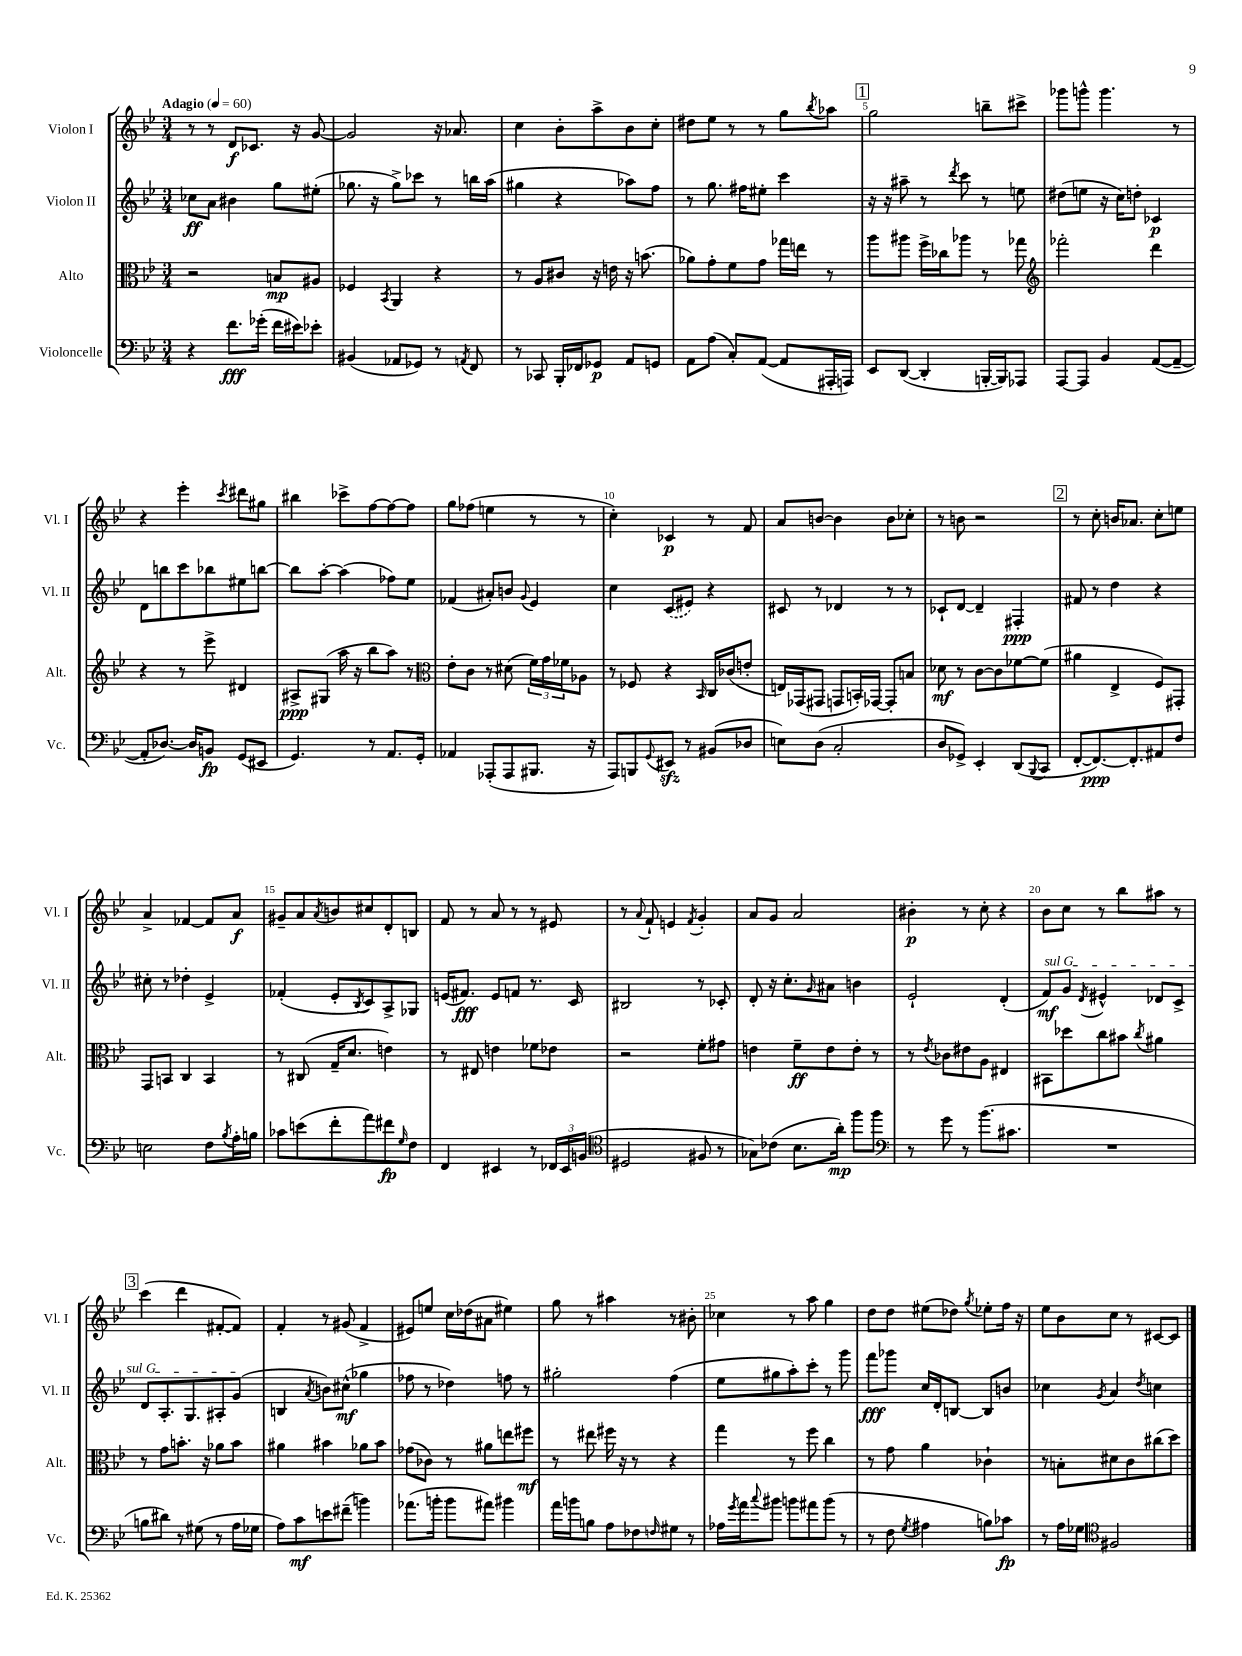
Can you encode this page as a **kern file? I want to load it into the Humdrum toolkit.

**kern	**dynam	**kern	**dynam	**kern	**dynam	**kern	**dynam
*part4	*part4	*part3	*part3	*part2	*part2	*part1	*part1
*staff4	*staff4	*staff3	*staff3	*staff2	*staff2	*staff1	*staff1
*I"Violoncelle	*	*I"Alto	*	*I"Violon II	*	*I"Violon I	*
*I'Vc.	*	*I'Alt.	*	*I'Vl. II	*	*I'Vl. I	*
*clefF4	*	*clefC3	*	*clefG2	*	*clefG2	*
*k[b-e-]	*	*k[b-e-]	*	*k[b-e-]	*	*k[b-e-]	*
*M3/4	*	*M3/4	*	*M3/4	*	*M3/4	*
*MM60	*	*MM60	*	*MM60	*	*MM60	*
=1	=1	=1	=1	=1	=1	=1	=1
!	!	!	!	!	!	!LO:TX:a:B:t=Adagio	!
4r	.	2r	.	8cc-X\L	ff	8r	.
.	.	.	.	8a\J	.	8r	.
8.f\L	fff	.	.	4b#X\	.	8d/L	f
.	.	.	.	.	.	8.c-X/J	.
(16g-X'\Jk	.	.	.	.	.	.	.
16f\LL	.	8Bn/L	mp	8gg\L	.	.	.
16e#X\J)	.	.	.	.	.	16r	.
8e-X'\J	.	8A#X/J	.	(8ee#X'\J	.	[8g/	.
=2	=2	=2	=2	=2	=2	=2	=2
(4BB#X/	.	4F-X/	.	8.gg-X\	.	2g/]	.
.	.	.	.	16r	.	.	.
.	.	8qBB-/	.	.	.	.	.
8AA-X/L	.	4AA/	.	8gg-^\L)	.	.	.
8GG-X/J)	.	.	.	8ccc-X\J	.	.	.
8r	.	4r	.	8r	.	16r	.
.	.	.	.	.	.	8.a-X/	.
8qAAn/	.	.	.	.	.	.	.
8FF/	.	.	.	16bbn\LL	.	.	.
.	.	.	.	(16aa\JJ	.	.	.
=3	=3	=3	=3	=3	=3	=3	=3
8r	.	8r	.	4gg#X\	.	4cc\	.
8CC-X/	.	8A/L	.	.	.	.	.
16BBB-'/LL	.	8c#X/J	.	4r	.	8b-'\L	.
16FF-X/J	.	.	.	.	.	.	.
8GG-X/J	p	16r	.	.	.	8aa^\	.
.	.	16en\	.	.	.	.	.
8AA/L	.	16r	.	8aa-X\L)	.	8b-\	.
.	.	(8.bn\	.	.	.	.	.
8GGn/J	.	.	.	8ff\J	.	8cc'\J	.
=4	=4	=4	=4	=4	=4	=4	=4
8AA\L	.	8a-X\L)	.	8r	.	8dd#X\L	.
(8A\J	.	8g'\	.	8.gg\	.	8ee-\J	.
8C'/L)	.	8f\	.	.	.	8r	.
.	.	.	.	16ff#X\KL	.	.	.
([8AA/J	.	8g\J	.	8ee#X'\J	.	8r	.
8AA/L]	.	16gg-X\LL	.	4ccc\	.	8gg\L	.
.	.	16een\JJ	.	.	.	.	.
.	.	.	.	.	.	8qbb-/	.
16AAA#X'/L	.	8r	.	.	.	8aa-X\J	.
16AAAn/JJ)	.	.	.	.	.	.	.
!!LO:REH:place=s1:t=1
=5	=5	=5	=5	=5	=5	=5	=5
8EE-/L	.	8aa\L	.	16r	.	2gg\	.
.	.	.	.	16r	.	.	.
([8DD/J	.	8aa#X\J	.	8aa#X~\	.	.	.
4DD'/]	.	16ff^\LL	.	8r	.	.	.
.	.	16cc-X\J	.	.	.	.	.
.	.	.	.	8qddd/	.	.	.
.	.	8aa-X\J	.	8ccc\	.	.	.
[16BBBn'/LL	.	8r	.	8r	.	8bbn~\L	.
16BBB/J])	.	.	.	.	.	.	.
8AAA-X/J	.	8gg-X\	.	8een\	.	8ccc#X^\J	.
=6	=6	=6	=6	=6	=6	=6	=6
*	*	*clefG2	*	*	*	*	*
[8AAA/L	.	2fff-X'\	.	(8dd#X\L	.	8ggg-X\L	.
8AAA/J]	.	.	.	8een\J	.	8gggn^^\J	.
4BB-/	.	.	.	16r	.	4.ggg\	.
.	.	.	.	16cc\KL)	.	.	.
.	.	.	.	8ddn'\J	.	.	.
([8AA/L	.	4ddd\	.	4c-X/	p	.	.
8AA~/J_	.	.	.	.	.	8r	.
!!LO:LB:g=z
=7	=7	=7	=7	=7	=7	=7	=7
8AA'/L]	.	4r	.	8d\L	.	4r	.
[8.D-X/J)	.	.	.	8bbn\	.	.	.
.	.	8r	.	8ccc\	.	4eee-'\	.
16D-/KL]	.	.	.	.	.	.	.
8BBn/J	fp	8eee-^\	.	8bb-X\	.	.	.
.	.	.	.	.	.	8qccc/	.
(8GG/L	.	4d#X/	.	8ee#X\	.	8ddd#X\L	.
8EE#X/J	.	.	.	[8bbn\J	.	8gg#X\J	.
=8	=8	=8	=8	=8	=8	=8	=8
4.GG/)	.	8A#X^/L	ppp	8bb\L]	.	4bb#X\	.
.	.	(8G#X/J	.	[8aa'\J	.	.	.
.	.	16aa\	.	(4aa\]	.	8ccc-X^\L	.
.	.	16r	.	.	.	.	.
8r	.	8bb-\L	.	.	.	[8ff\	.
8.AA/L	.	8aa\J)	.	8ff-X\L)	.	8ff\_	.
.	.	8r	.	8ee-\J	.	8ff\J]	.
16GG'/Jk	.	.	.	.	.	.	.
=9	=9	=9	=9	=9	=9	=9	=9
*	*	*clefC3	*	*	*	*	*
4AA-X/	.	8e-'\L	.	(4f-X/	.	8gg\L	.
.	.	8c\J	.	.	.	(8ff-X\J	.
(8AAA-X'/L	.	8r	.	8a#X'/L)	.	4een\	.
8AAA-/	.	(8d#X\	.	8bn/J	.	.	.
.	.	.	.	8qqg/	.	.	.
8.BBB#X/J	.	24f\LL)	.	4e-/	.	8r	.
.	.	24g\	.	.	.	.	.
.	.	24f-X\J	.	.	.	.	.
.	.	8A-X\J	.	.	.	8r	.
16r	.	.	.	.	.	.	.
=10	=10	=10	=10	=10	=10	=10	=10
8AAA/L)	.	8r	.	4cc\	.	4cc'\)	.
8BBBn/	.	8F-X/	.	.	.	.	.
8qqGG/	.	.	.	.	.	.	.
8EE#Xzz/J	.	4r	.	(8c/L	.	4c-X/	p
8r	.	.	.	8e#X/J)	.	.	.
.	.	16qqBB-/	.	.	.	.	.
(8BB#X/L	.	16C/LL	.	4r	.	8r	.
.	.	(16c-X/J	.	.	.	.	.
8D-X/J	.	8en'/J	.	.	.	8f/	.
=11	=11	=11	=11	=11	=11	=11	=11
8En\L)	.	16En/LL)	.	8c#X/	.	8a/L	.
.	.	(16GG-X/J	.	.	.	.	.
(8D\J	.	8GG#X/J	.	8r	.	[8bn/J	.
2C'/	.	8GGn/L	.	4d-X/	.	4b\]	.
.	.	16BBn'/L)	.	.	.	.	.
.	.	[16GG-X/JJ	.	.	.	.	.
.	.	8GG-'/L]	.	8r	.	8b\L	.
.	.	8Bn/J	.	8r	.	8cc-X'\J	.
=12	=12	=12	=12	=12	=12	=12	=12
8D/L	.	8d-X\	mf	8c-X`/L	.	8r	.
8GG-X^/J)	.	8r	.	[8d/J	.	8bn\	.
4EE-'/	.	[8c\L	.	4d~/]	.	2r	.
.	.	8c\]	.	.	.	.	.
(8DD/L	.	[8f-X\	.	4F#X'/	ppp	.	.
8qqBBB-/	.	.	.	.	.	.	.
8CC/J	.	(8f-\J]	.	.	.	.	.
!!LO:REH:place=s1:t=2
=13	=13	=13	=13	=13	=13	=13	=13
[8FF'/L	.	4a#X\	.	8f#X/	.	8r	.
8.FF/_)	ppp	.	.	8r	.	8cc'\	.
.	.	4E-^/	.	4dd\	.	16bn/KL	.
8.FF'/]	.	.	.	.	.	8.a-X/J	.
8AA#X/	.	8F/L)	.	4r	.	8cc'\L	.
8F/J	.	8GG#X'/J	.	.	.	8een\J	.
!!LO:LB:g=z
=14	=14	=14	=14	=14	=14	=14	=14
2En\	.	8GG/L	.	8cc#X'\	.	4a^/	.
.	.	8BBn/J	.	8r	.	.	.
.	.	4C/	.	4dd-X'\	.	[4f-X/	.
8F\L	.	4BB/	.	4e-^/	.	8f-/L]	.
8qB-/	.	.	.	.	.	.	.
16A'\L	.	.	.	.	.	8a/J	f
16Bn\JJ	.	.	.	.	.	.	.
=15	=15	=15	=15	=15	=15	=15	=15
8c-X\L	.	8r	.	(4f-X'/	.	8g#X~/L	.
(8en\	.	(8C#X/	.	.	.	8a/	.
.	.	.	.	.	.	8qa/	.
8f'\	.	16G~/KL	.	8e-'/L	.	8bn/	.
.	.	8.d/J	.	.	.	.	.
.	.	.	.	8qB-/	.	.	.
8a\)	.	.	.	8c/)	.	8cc#X/	.
8f#X\	fp	4en\)	.	8A^/	.	8d'/	.
16qqG/	.	.	.	.	.	.	.
8F\J	.	.	.	8G-X/J	.	8Bn/J	.
=16	=16	=16	=16	=16	=16	=16	=16
4FF/	.	8r	.	(16en/KL	.	8f/	.
.	.	.	.	8.f#X/J)	fff	.	.
.	.	8E#X/	.	.	.	8r	.
4EE#X/	.	4en\	.	8e/L	.	8a/	.
.	.	.	.	8fn/J	.	8r	.
8r	.	8f-X\L	.	8.r	.	8r	.
24FF-X/LL	.	8e-X\J	.	.	.	8e#X/	.
24EE#/	.	.	.	.	.	.	.
.	.	.	.	16c/	.	.	.
(24BBn/JJ	.	.	.	.	.	.	.
=17	=17	=17	=17	=17	=17	=17	=17
*clefC4	*	*	*	*	*	*	*
2D#X/	.	2r	.	2B#X/	.	8r	.
.	.	.	.	.	.	8qqa/	.
.	.	.	.	.	.	8f`/	.
.	.	.	.	.	.	4en/	.
.	.	.	.	.	.	8qf/	.
8F#X/	.	8f'\L	.	8r	.	4g'/	.
8r	.	8g#X\J	.	8c-X'/	.	.	.
=18	=18	=18	=18	=18	=18	=18	=18
8G-X\L)	.	4en\	.	8d'/	.	8a/L	.
(8c-X\J	.	.	.	16r	.	8g/J	.
.	.	.	.	8.cc'\L	.	.	.
8.B-\L	.	8f~\L	ff	.	.	2a/	.
.	.	.	.	16qqg/	.	.	.
.	.	8e\	.	8a#X\J	.	.	.
16a'\Jk)	mp	.	.	.	.	.	.
8ff\L	.	8e'\J	.	4bn\	.	.	.
8ff\J	.	8r	.	.	.	.	.
=19	=19	=19	=19	=19	=19	=19	=19
*clefF4	*	*	*	*	*	*	*
8r	.	8r	.	2e-`/	.	4b#X'\	p
.	.	8qe-/	.	.	.	.	.
8g\	.	8c-X\L	.	.	.	.	.
8r	.	8e#X\	.	.	.	8r	.
(8.b-\L	.	8A\J	.	.	.	8cc'\	.
.	.	4E#X/	.	(4d'/	.	4r	.
8.c#X\J	.	.	.	.	.	.	.
=20	=20	=20	=20	=20	=20	=20	=20
!	!	!	!	!LO:TX:a:i:t=sul G	!	!	!
2.r	.	8BB#X\L	.	8f/L)	mf	8b-\L	.
.	.	8dd-X\	.	8g/J	.	8cc\J	.
.	.	.	.	8qd/	.	.	.
.	.	8cc\	.	4e#X^^/	.	8r	.
.	.	8b#X\J	.	.	.	8bb-\L	.
.	.	8qcc/	.	.	.	.	.
.	.	4a#X\	.	8d-X/L	.	8aa#X\J	.
.	.	.	.	8c^/J	.	8r	.
!!LO:LB:g=z
!!LO:REH:place=s1:t=3
=21	=21	=21	=21	=21	=21	=21	=21
8Bn\L	.	8r	.	8d/L	.	(4ccc\	.
8d#X\J)	.	8g\L	.	8.A'/	.	.	.
8r	.	8.bn'\J	.	.	.	4ddd\	.
.	.	.	.	8.G/	.	.	.
(8G#X\	.	.	.	.	.	.	.
.	.	16r	.	.	.	.	.
8r	.	8a-X\L	.	8A#X'/	.	[8f#X'/L	.
16A\LL	.	8b\J	.	(8g/J	.	8f#/J])	.
16G-X\JJ	.	.	.	.	.	.	.
=22	=22	=22	=22	=22	=22	=22	=22
8A\L)	.	4a#X\	.	4Bn/	.	4f'/	.
8c\	mf	.	.	.	.	.	.
.	.	.	.	8qa/	.	.	.
8en\	.	4b#X\	.	8bn\L)	.	8r	.
(8f#X~\J	.	.	.	(8cc#X^^\J	mf	(8g#X/	.
4bn\)	.	8a-X\L	.	4gg-X\	.	4f^/	.
.	.	8b#\J	.	.	.	.	.
=23	=23	=23	=23	=23	=23	=23	=23
(8.a-X\L	.	(8g-X\L	.	8ff-X\	.	8e#X/L)	.
.	.	8c-X\J)	.	8r	.	8een/J	.
16bn'\Jk	.	.	.	.	.	.	.
8b\L	.	8r	.	4dd-X\)	.	16cc\LL	.
.	.	.	.	.	.	(16dd-X\J	.
8a#X\J)	.	8a#X\L	.	.	.	8a#X\J	.
4b#X\	.	8een\	.	8ffn\	.	4ee#X\)	.
.	.	8ff#X\J	mf	8r	.	.	.
=24	=24	=24	=24	=24	=24	=24	=24
16a\LL	.	8r	.	2gg#X'\	.	8gg\	.
16bn\J	.	.	.	.	.	.	.
8Bn\J	.	8ee#X\	.	.	.	8r	.
8A\L	.	16ff#X\	.	.	.	4aa#X\	.
.	.	16r	.	.	.	.	.
8F-X\	.	8r	.	.	.	.	.
16qqFn/	.	.	.	.	.	.	.
8G#X\J	.	4r	.	(4ff\	.	8r	.
8r	.	.	.	.	.	8b#X'\	.
=25	=25	=25	=25	=25	=25	=25	=25
16A-X\LL	.	4gg\	.	8ee-\L	.	4cc-X\	.
8qg/	.	.	.	.	.	.	.
16a\J	.	.	.	.	.	.	.
8qqcc/	.	.	.	.	.	.	.
8b#X\J	.	.	.	8gg#X\	.	.	.
8bn\L	.	8r	.	8aa'\)	.	8r	.
8a#X\	.	8ff\	.	8ccc'\J	.	8aa\	.
(8b\J	.	4cc\	.	8r	.	4gg\	.
8r	.	.	.	8ggg\	.	.	.
=26	=26	=26	=26	=26	=26	=26	=26
8r	.	8r	.	8fff\L	fff	8dd\L	.
8F\	.	8g\	.	8ggg-X\J	.	8dd\J	.
8qG/	.	.	.	.	.	.	.
4A#X\	.	4a\	.	16cc/LL	.	(8ee#X\L	.
.	.	.	.	16d'/J	.	.	.
.	.	.	.	[8Bn/J	.	8dd-X\J)	.
.	.	.	.	.	.	8qgg/	.
8Bn\L)	.	4c-X`\	.	8B/L]	.	8ee-X'\L	.
8c-X\J	fp	.	.	8bn/J	.	16ff\Jk	.
.	.	.	.	.	.	16r	.
=27	=27	=27	=27	=27	=27	=27	=27
8r	.	8r	.	4cc-X\	.	8ee-\L	.
16A\LL	.	8Bn'\L	.	.	.	8b-\	.
16G-X\JJ	.	.	.	.	.	.	.
*clefC4	*	*	*	*	*	*	*
.	.	.	.	8qg/	.	.	.
2F#X/	.	8d#X\	.	4a/	.	8cc\J	.
.	.	8c\	.	.	.	8r	.
.	.	.	.	8qdd/	.	.	.
.	.	(8cc#X\	.	4ccn\	.	[8c#X/L	.
.	.	8dd\J)	.	.	.	8c#/J]	.
==	==	==	==	==	==	==	==
*-	*-	*-	*-	*-	*-	*-	*-
